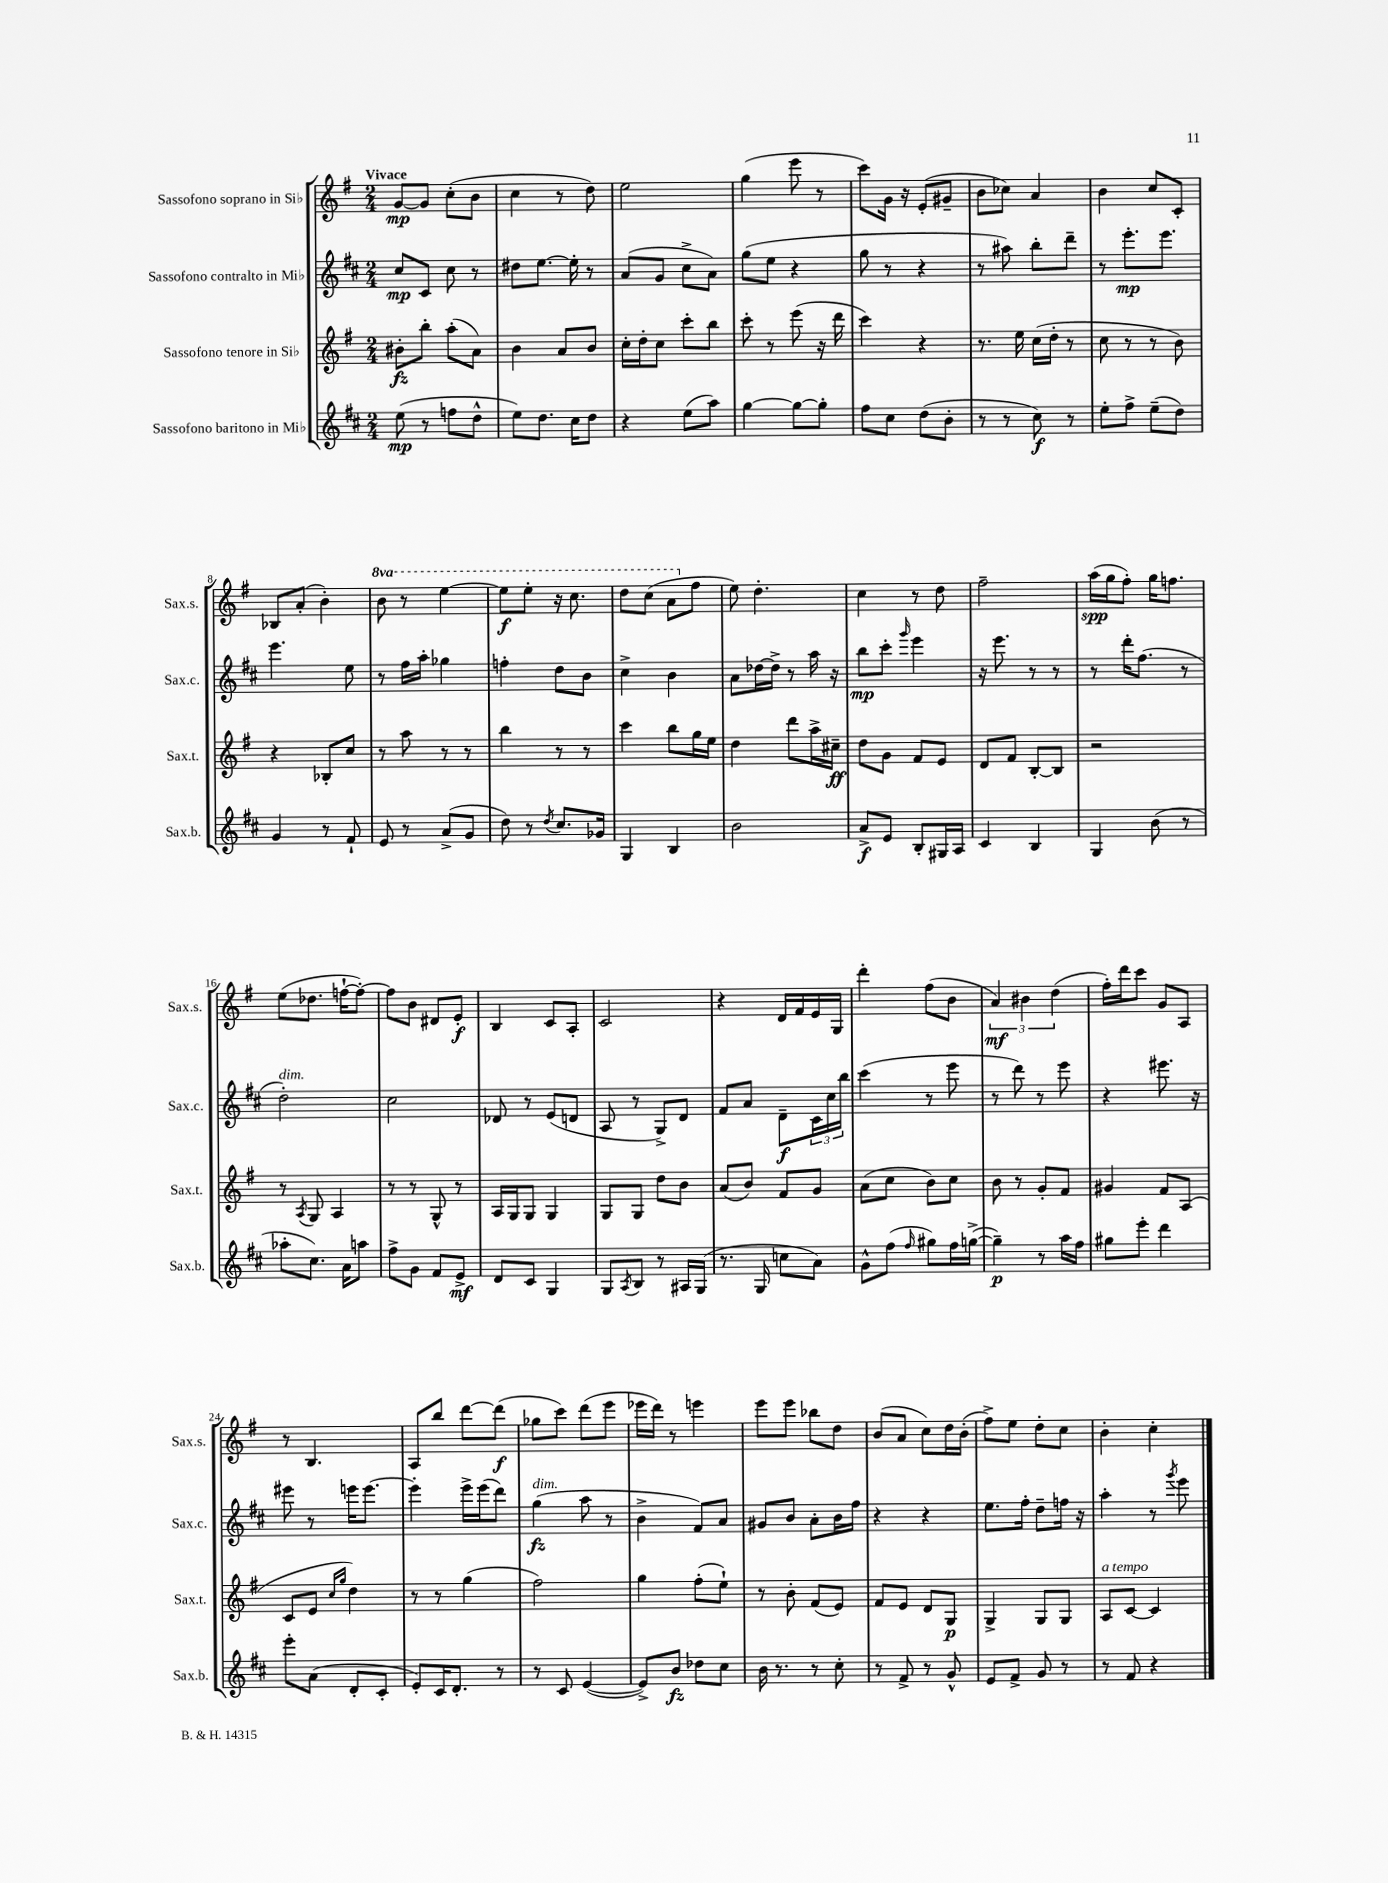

**kern	**dynam	**kern	**dynam	**kern	**dynam	**kern	**dynam
*part4	*part4	*part3	*part3	*part2	*part2	*part1	*part1
*staff4	*staff4	*staff3	*staff3	*staff2	*staff2	*staff1	*staff1
*I"Sassofono baritono in Mi♭	*	*I"Sassofono tenore in Si♭	*	*I"Sassofono contralto in Mi♭	*	*I"Sassofono soprano in Si♭	*
*I'Sax.b.	*	*I'Sax.t.	*	*I'Sax.c.	*	*I'Sax.s.	*
*clefG2	*	*clefG2	*	*clefG2	*	*clefG2	*
*k[f#c#]	*	*k[f#]	*	*k[f#c#]	*	*k[f#]	*
*M2/4	*	*M2/4	*	*M2/4	*	*M2/4	*
=1	=1	=1	=1	=1	=1	=1	=1
!	!	!	!	!	!	!LO:TX:a:B:t=Vivace	!
(8ee\	mp	8b#X'\L	fz	8cc#/L	mp	[8g/L	mp
8r	.	8bb'\J	.	8c#/J	.	8g/J]	.
8ffn\L	.	(8aa'\L	.	8cc#\	.	(8cc'\L	.
8dd^^\J	.	8a\J)	.	8r	.	8b\J	.
=2	=2	=2	=2	=2	=2	=2	=2
8ee\L)	.	4b\	.	8dd#X\L	.	4cc\	.
8.dd\J	.	.	.	[8.ee\J	.	.	.
.	.	8a/L	.	.	.	8r	.
16cc#\KL	.	.	.	16ee'\]	.	.	.
8dd\J	.	8b/J	.	8r	.	8dd\)	.
=3	=3	=3	=3	=3	=3	=3	=3
4r	.	16cc'\LL	.	(8a/L	.	2ee\	.
.	.	16dd'\J	.	.	.	.	.
.	.	8cc\J	.	8g/J	.	.	.
(8ee\L	.	8ccc'\L	.	8cc#^\L	.	.	.
8aa\J)	.	8bb\J	.	8a\J)	.	.	.
=4	=4	=4	=4	=4	=4	=4	=4
[4gg\	.	8ccc'\	.	(8gg\L	.	(4gg\	.
.	.	8r	.	8ee\J	.	.	.
8gg\L_	.	(8eee\	.	4r	.	8eee\	.
8gg'\J]	.	16r	.	.	.	8r	.
.	.	16ddd\	.	.	.	.	.
=5	=5	=5	=5	=5	=5	=5	=5
8ff#\L	.	4ccc\)	.	8gg\	.	8ccc\L)	.
8cc#\J	.	.	.	8r	.	16g\Jk	.
.	.	.	.	.	.	16r	.
(8dd\L	.	4r	.	4r	.	(8e'/L	.
8b'\J	.	.	.	.	.	8g#X~/J	.
=6	=6	=6	=6	=6	=6	=6	=6
8r	.	8.r	.	8r	.	8b\L	.
8r	.	.	.	8aa#X\)	.	8cc-X\J)	.
.	.	16ee\	.	.	.	.	.
8cc#\)	f	(16cc\LL	.	8bb'\L	.	4a/	.
.	.	16dd'\JJ	.	.	.	.	.
8r	.	8r	.	8ddd~\J	.	.	.
=7	=7	=7	=7	=7	=7	=7	=7
8ee'\L	.	8cc\	.	8r	.	4b\	.
8ff#^\J	.	8r	.	8.eee'\L	mp	.	.
(8ee~\L	.	8r	.	.	.	8cc/L	.
.	.	.	.	8.eee\J	.	.	.
8dd\J)	.	8b\)	.	.	.	8c'/J	.
!!LO:LB:g=z
=8	=8	=8	=8	=8	=8	=8	=8
4g/	.	4r	.	4.eee\	.	8B-X/L	.
.	.	.	.	.	.	(8a'/J	.
8r	.	8B-X'/L	.	.	.	4b'\)	.
8f#`/	.	8cc/J	.	8ee\	.	.	.
=9	=9	=9	=9	=9	=9	=9	=9
*	*	*	*	*	*	*8va	*
8e/	.	8r	.	8r	.	8bb\	.
8r	.	8aa\	.	16ff#\LL	.	8r	.
.	.	.	.	16aa'\JJ	.	.	.
(8a^/L	.	8r	.	4gg-X\	.	[4eee\	.
8g/J	.	8r	.	.	.	.	.
=10	=10	=10	=10	=10	=10	=10	=10
8dd\)	.	4bb\	.	4ffn'\	.	8eee\L]	f
8r	.	.	.	.	.	8eee'\J	.
8qdd/	.	.	.	.	.	.	.
8.cc#/L	.	8r	.	8dd\L	.	16r	.
.	.	.	.	.	.	8.ccc\	.
.	.	8r	.	8b\J	.	.	.
16g-X/Jk	.	.	.	.	.	.	.
=11	=11	=11	=11	=11	=11	=11	=11
4G/	.	4ccc\	.	4cc#^\	.	8ddd\L	.
.	.	.	.	.	.	(8ccc\J	.
4B/	.	8bb\L	.	4b\	.	8aa\L	.
*	*	*	*	*	*	*X8va	*
.	.	16gg\L	.	.	.	8ff#\J	.
.	.	16ee\JJ	.	.	.	.	.
=12	=12	=12	=12	=12	=12	=12	=12
2b\	.	4dd\	.	8a\L	.	8ee\)	.
.	.	.	.	[16dd-X\L	.	4.dd'\	.
.	.	.	.	16dd-^\JJ]	.	.	.
.	.	8ddd\L	.	8r	.	.	.
.	.	16aa^\L	.	16aa\	.	.	.
.	.	16cc#X~\JJ	ff	16r	.	.	.
=13	=13	=13	=13	=13	=13	=13	=13
8a^/L	f	8dd\L	.	8bb\L	mp	4cc\	.
8e/J	.	8g\J	.	8ccc#'\J	.	.	.
.	.	.	.	16qqggg/	.	.	.
8B'/L	.	8f#/L	.	4eee\	.	8r	.
16G#X/L	.	8e/J	.	.	.	8dd\	.
16A/JJ	.	.	.	.	.	.	.
=14	=14	=14	=14	=14	=14	=14	=14
4c#/	.	8d/L	.	16r	.	2ff#~\	.
.	.	.	.	8.eee\	.	.	.
.	.	8f#/J	.	.	.	.	.
4B/	.	[8B'/L	.	8r	.	.	.
.	.	8B/J]	.	8r	.	.	.
=15	=15	=15	=15	=15	=15	=15	=15
4G/	.	2r	.	8r	.	(16aa\LL	spp
.	.	.	.	.	.	16gg\J	.
.	.	.	.	16ddd'\KL	.	8ff#'\J)	.
.	.	.	.	(8.ff#\J	.	.	.
(8b\	.	.	.	.	.	16gg\KL	.
.	.	.	.	.	.	8.ffn\J	.
8r	.	.	.	8r	.	.	.
!!LO:LB:g=z
=16	=16	=16	=16	=16	=16	=16	=16
!	!	!	!	!LO:TX:a:i:t=dim.	!	!	!
8aa-X'\L	.	8r	.	2dd'\)	.	(8ee\L	.
.	.	8qA/	.	.	.	.	.
8.cc#\J)	.	8G/	.	.	.	8.dd-X\J	.
.	.	4A/	.	.	.	.	.
16a\KL	.	.	.	.	.	[16ffn`\KL	.
8aan\J	.	.	.	.	.	8ff'\J_)	.
=17	=17	=17	=17	=17	=17	=17	=17
8ff#^\L	.	8r	.	2cc#\	.	8ff\L]	.
8g\J	.	8r	.	.	.	8b\J	.
8f#/L	.	8G^^/	.	.	.	8d#X/L	.
8e^/J	mf	8r	.	.	.	8e'/J	f
=18	=18	=18	=18	=18	=18	=18	=18
8d/L	.	16A/LL	.	8d-X/	.	4B/	.
.	.	16G/J	.	.	.	.	.
8c#/J	.	8G/J	.	8r	.	.	.
4G/	.	4G/	.	(8e/L	.	8c/L	.
.	.	.	.	8dn/J	.	8A'/J	.
=19	=19	=19	=19	=19	=19	=19	=19
8G/L	.	8G/L	.	8A/	.	2c/	.
8qA/	.	.	.	.	.	.	.
8B/J	.	8G/J	.	8r	.	.	.
8r	.	8dd\L	.	8G^/L)	.	.	.
16A#X/LL	.	8b\J	.	8d/J	.	.	.
(16G/JJ	.	.	.	.	.	.	.
=20	=20	=20	=20	=20	=20	=20	=20
8.r	.	(8a/L	.	8f#/L	.	4r	.
.	.	8b/J)	.	8a/J	.	.	.
16G/	.	.	.	.	.	.	.
8ccn\L	.	8f#/L	.	8d~\L	f	16d/LL	.
.	.	.	.	.	.	16f#/	.
8a\J)	.	8g/J	.	24c#\L	.	16e/	.
.	.	.	.	24cc#\	.	.	.
.	.	.	.	.	.	16G/JJ	.
.	.	.	.	24bb\JJ	.	.	.
=21	=21	=21	=21	=21	=21	=21	=21
8g^^\L	.	(8a\L	.	(4ccc#\	.	4ddd'\	.
(8ff#\J	.	8cc\J	.	.	.	.	.
16qqff#/	.	.	.	.	.	.	.
8gg#X\L)	.	8b\L)	.	8r	.	(8ff#\L	.
16ff#\L	.	8cc\J	.	8eee\	.	8b\J	.
([16ggn^\JJ	.	.	.	.	.	.	.
=22	=22	=22	=22	=22	=22	=22	=22
4gg~\])	p	8b\	.	8r	.	6a/)	mf
.	.	8r	.	8ddd\)	.	.	.
.	.	.	.	.	.	6b#X\	.
8r	.	8g'/L	.	8r	.	.	.
.	.	.	.	.	.	(6dd\	.
16aa\LL	.	8f#/J	.	8eee\	.	.	.
16ff#\JJ	.	.	.	.	.	.	.
=23	=23	=23	=23	=23	=23	=23	=23
8gg#X\L	.	4g#X/	.	4r	.	16ff#'\LL)	.
.	.	.	.	.	.	16ddd\J	.
8eee'\J	.	.	.	.	.	8ccc\J	.
4ddd\	.	8f#/L	.	8.eee#X\	.	8g/L	.
.	.	(8A/J	.	.	.	8A/J	.
.	.	.	.	16r	.	.	.
!!LO:LB:g=z
=24	=24	=24	=24	=24	=24	=24	=24
8eee'\L	.	8c/L	.	8eee#X\	.	8r	.
(8a\J	.	8e/J	.	8r	.	4.B/	.
.	.	16qqcc/LL	.	.	.	.	.
.	.	16qqgg/JJ	.	.	.	.	.
8d'/L	.	4dd\)	.	16eeen\KL	.	.	.
.	.	.	.	[8.eee\J	.	.	.
8c#'/J	.	.	.	.	.	.	.
=25	=25	=25	=25	=25	=25	=25	=25
8e'/L)	.	8r	.	4eee'\]	.	8A/L	.
16c#/K	.	8r	.	.	.	8bb/J	.
8.d'/J	.	.	.	.	.	.	.
.	.	(4gg\	.	16eee^\LL	.	[8ddd\L	.
.	.	.	.	(16eee\J	.	.	.
8r	.	.	.	8ddd\J)	.	(8ddd\J]	f
=26	=26	=26	=26	=26	=26	=26	=26
!	!	!	!	!LO:TX:a:i:t=dim.	!	!	!
8r	.	2ff#\)	.	(4gg\	fz	8gg-X\L	.
8c#/	.	.	.	.	.	8ccc\J)	.
([4e/	.	.	.	8aa\	.	(8ddd\L	.
.	.	.	.	8r	.	8eee\J	.
=27	=27	=27	=27	=27	=27	=27	=27
8e^/L])	.	4gg\	.	4b^\	.	16eee-X\LL	.
.	.	.	.	.	.	16ddd\JJ)	.
8b/J	fz	.	.	.	.	8r	.
8dd-X\L	.	(8ff#'\L	.	8f#/L)	.	4eeen\	.
8cc#\J	.	8ee`\J)	.	8a/J	.	.	.
=28	=28	=28	=28	=28	=28	=28	=28
16b\	.	8r	.	8g#X/L	.	8eee\L	.
8.r	.	.	.	.	.	.	.
.	.	8b'\	.	8b/J	.	8eee\J	.
8r	.	(8f#/L	.	8a'\L	.	8bb-X\L	.
8cc#'\	.	8e/J)	.	16b\L	.	8dd\J	.
.	.	.	.	16ff#\JJ	.	.	.
=29	=29	=29	=29	=29	=29	=29	=29
8r	.	8f#/L	.	4r	.	(8b/L	.
8f#^/	.	8e/J	.	.	.	8a/J	.
8r	.	8d/L	.	4r	.	8cc\L)	.
8g^^/	.	8G/J	p	.	.	16dd\L	.
.	.	.	.	.	.	(16b'\JJ	.
=30	=30	=30	=30	=30	=30	=30	=30
8e/L	.	4G^/	.	8.ee\L	.	8ff#^\L)	.
8f#^/J	.	.	.	.	.	8ee\J	.
.	.	.	.	16ff#'\Jk	.	.	.
8g/	.	8G/L	.	8dd~\L	.	8dd'\L	.
8r	.	8G/J	.	16ffn\Jk	.	8cc\J	.
.	.	.	.	16r	.	.	.
=31	=31	=31	=31	=31	=31	=31	=31
!	!	!LO:TX:a:i:t=a tempo	!	!	!	!	!
8r	.	8A/L	.	4aa'\	.	4b'\	.
8f#/	.	[8c/J	.	.	.	.	.
4r	.	4c/]	.	8r	.	4cc'\	.
.	.	.	.	8qggg/	.	.	.
.	.	.	.	8eee\	.	.	.
==	==	==	==	==	==	==	==
*-	*-	*-	*-	*-	*-	*-	*-
